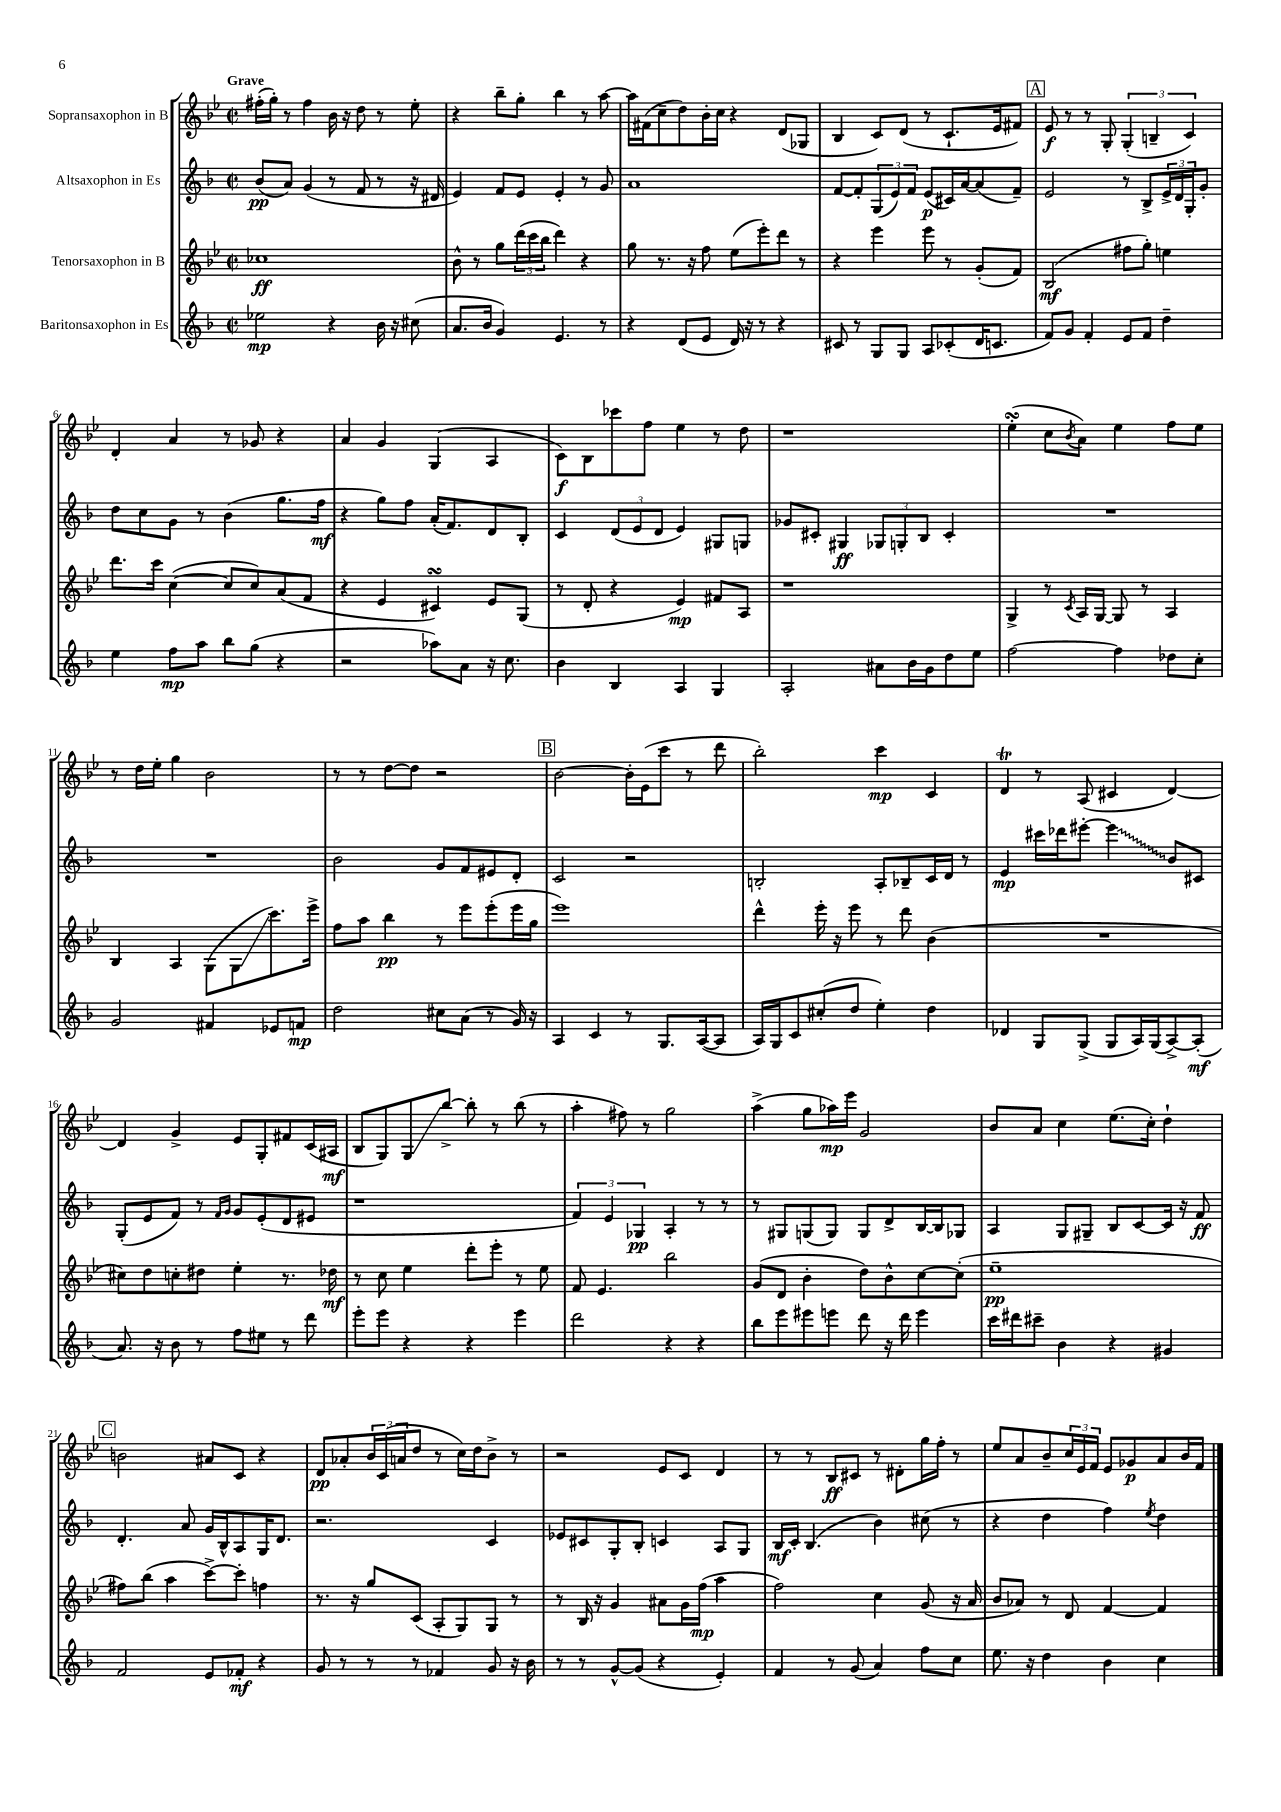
<<
\new StaffGroup <<
\new Staff = "s0" \with { instrumentName = "Sopransaxophon in B" } {
    \clef treble \key bes \major \defaultTimeSignature \time 2/2 \tempo "Grave"
    fis''16-.( g''16-.) r8 fis''4 bes'16 r16 d''8 r8 ees''8-. |
    r4 bes''8-- g''8-. bes''4 r8 a''8~ |
    a''16 fis'16( c''8-- d''8) bes'16-. c''16 r4 d'8( ges8 |
    bes4 c'8) d'8( r8 c'8.-! ees'16 fis'8) |
    \mark \markup { \box "A" } ees'8\f r8 r8 g8-. \tuplet 3/2 { g4-.( b4-- c'4) } |
    d'4-. a'4 r8 ges'8 r4 |
    a'4 g'4 g4( a4 |
    c'8\f) bes8 ces'''8 f''8 ees''4 r8 d''8 |
    r1 |
    ees''4-.\turn( c''8 \acciaccatura { bes'8 } a'8) ees''4 f''8 ees''8 |
    r8 d''16 ees''16-. g''4 bes'2 |
    r8 r8 d''8~ d''8 r2 |
    \mark \markup { \box "B" } bes'2~ bes'16-. ees'16( c'''8 r8 d'''8 |
    bes''2-.) c'''4\mp c'4 |
    d'4\trill r8 a8( cis'4 d'4~) |
    d'4 g'4-> ees'8 g8-. fis'8 c'16( ais16\mf |
    bes8 g8) g8\glissando bes''8~-> bes''8-. r8 bes''8( r8 |
    a''4-. fis''8) r8 g''2 |
    a''4->( g''8 aes''16\mp) ees'''16 g'2 |
    bes'8 a'8 c''4 ees''8.( c''16-.) d''4-! |
    \mark \markup { \box "C" } b'2 ais'8 c'8 r4 |
    d'8\pp aes'8-. \tuplet 3/2 { bes'16 c'16( a'16 } d''8 r8 c''16) d''16 bes'8-> r8 |
    r2 ees'8 c'8 d'4 |
    r8 r8 bes8\ff cis'8 r8 dis'8-. g''16 f''16-. r8 |
    ees''8 a'8 bes'8-- \tuplet 3/2 { c''16 ees'16 f'16 } ees'8 ges'8\p a'8 bes'16 f'16 \bar "|." |
}
\new Staff = "s1" \with { instrumentName = "Altsaxophon in Es" } {
    \clef treble \key f \major \defaultTimeSignature \time 2/2
    bes'8\pp( a'8) g'4( r8 f'8 r8 r16 dis'16 |
    e'4) f'8 e'8 e'4-. r8 g'8 |
    a'1 |
    f'8~ f'8-. \tuplet 3/2 { g8( e'8) f'8 } e'8\p( cis'16) a'16~ a'8( f'8--) |
    \mark \markup { \box "A" } e'2 r8 bes8-> \tuplet 3/2 { e'16-> d'16 g16-. } g'8-. |
    d''8 c''8 g'8 r8 bes'4( g''8. f''16\mf |
    r4 g''8) f''8 a'16-.( f'8.) d'8 bes8-. |
    c'4 \tuplet 3/2 { d'8( e'8 d'8 } e'4) gis8 g8 |
    ges'8 cis'8-. gis4\ff \tuplet 3/2 { ges8 g8-. bes8 } cis'4-. |
    R1 |
    R1 |
    bes'2 g'8 f'8 eis'8 d'8-. |
    \mark \markup { \box "B" } c'2 r2 |
    b2-. a8-. bes8-- c'16 d'16 r8 |
    e'4\mp cis'''16 des'''16 eis'''8~-. \once \override Glissando.style = #'zigzag eis'''4\glissando bes'8 cis'8 |
    g8-.( e'8 f'8) r8 \grace { f'16 g'16 } g'8 e'8-.( d'8 eis'8 |
    r1 |
    \tuplet 3/2 { f'4) e'4 ges4\pp } a4-. r8 r8 |
    r8 gis8 g8( g8) g8 d'8-> bes16~ bes16 ges8 |
    a4 g8 gis8-- bes8 c'8~ c'16 r16 f'8\ff |
    \mark \markup { \box "C" } d'4.-. a'8 g'16 bes16-^ a8 g16 d'8. |
    r2. c'4 |
    ees'8 cis'8 g8-. bes8-. c'4 a8 g8 |
    bes16\mf c'16-. bes4.( bes'4) cis''8( r8 |
    r4 d''4 f''4) \acciaccatura { e''8 } d''4 \bar "|." |
}
\new Staff = "s2" \with { instrumentName = "Tenorsaxophon in B" } {
    \clef treble \key bes \major \defaultTimeSignature \time 2/2
    ces''1\ff |
    bes'8-^ r8 g''8 \tuplet 3/2 { d'''16( c'''16 bes''16 } d'''4) r4 |
    g''8 r8. r16 f''8 ees''8( ees'''8-.) d'''8 r8 |
    r4 ees'''4 ees'''8 r8 g'8-.( f'8) |
    \mark \markup { \box "A" } bes2\mf( fis''8 g''8-.) e''4 |
    d'''8. c'''16 c''4~( c''8 c''8) a'8( f'8 |
    r4 ees'4 cis'4\turn) ees'8 g8( |
    r8 d'8-. r4 ees'4\mp) fis'8 a8 |
    r1 |
    g4-> r8 \acciaccatura { c'8 } a16 g16~ g8 r8 a4 |
    bes4 a4 g8( g8\glissando c'''8.) ees'''16-> |
    f''8 a''8 bes''4\pp r8 ees'''8 ees'''8-.( ees'''16 g''16 |
    \mark \markup { \box "B" } ees'''1) |
    d'''4-^ ees'''16-. r16 ees'''8 r8 d'''8 bes'4( |
    R1 |
    cis''8) d''8 c''8-. dis''8 ees''4-. r8. des''16\mf |
    r8 c''8 ees''4 d'''8-. ees'''8-. r8 ees''8 |
    f'8 ees'4. bes''2 |
    g'8( d'8 bes'4-. d''8) bes'8-^ c''8~ c''8-.( |
    ees''1--\pp |
    \mark \markup { \box "C" } fis''8) bes''8( a''4 c'''8~->) c'''8-. f''4 |
    r8. r16 g''8 c'8( a8-. g8) g8 r8 |
    r8 bes16 r16 g'4 ais'8 g'16 f''16\mp( a''4 |
    f''2) c''4 g'8( r16 a'16 |
    bes'8 aes'8) r8 d'8 f'4~ f'4 \bar "|." |
}
\new Staff = "s3" \with { instrumentName = "Baritonsaxophon in Es" } {
    \clef treble \key f \major \defaultTimeSignature \time 2/2
    ees''2\mp r4 bes'16 r16 cis''8( |
    a'8. bes'16 g'4) e'4. r8 |
    r4 d'8( e'8 d'16) r16 r8 r4 |
    cis'8 r8 g8 g8 a8 ces'8-.( d'16 c'8. |
    \mark \markup { \box "A" } f'8) g'8 f'4-. e'8 f'8 d''4-- |
    e''4 f''8\mp a''8 bes''8 g''8( r4 |
    r2 aes''8) a'8 r16 c''8. |
    bes'4 bes4 a4 g4 |
    a2-. ais'8 bes'16 g'16 d''8 e''8 |
    f''2~ f''4 des''8 c''8-. |
    g'2 fis'4 ees'8 f'8\mp |
    d''2 cis''8 a'8( r8 g'16) r16 |
    \mark \markup { \box "B" } a4 c'4 r8 g8. a16~( a8 |
    a16) g16 c'8 cis''8-.( d''8 e''4-.) d''4 |
    des'4 g8 g8->( g8 a16) g16( a8~->) a8-.\mf( |
    a'8.) r16 bes'8 r8 f''8 eis''8 r8 d'''8 |
    e'''8-. e'''8 r4 r4 e'''4 |
    d'''2 r4 r4 |
    bes''8 e'''8 eis'''8 e'''8 d'''8 r16 d'''16 e'''4 |
    c'''16 dis'''16 cis'''8-- bes'4 r4 gis'4 |
    \mark \markup { \box "C" } f'2 e'8 fes'8-.\mf r4 |
    g'8 r8 r8 r8 fes'4 g'8 r16 bes'16 |
    r8 r8 g'8~-^ g'8( r4 e'4-.) |
    f'4 r8 g'8( a'4) f''8 c''8 |
    e''8. r16 d''4 bes'4 c''4 \bar "|." |
}
>>
>>
